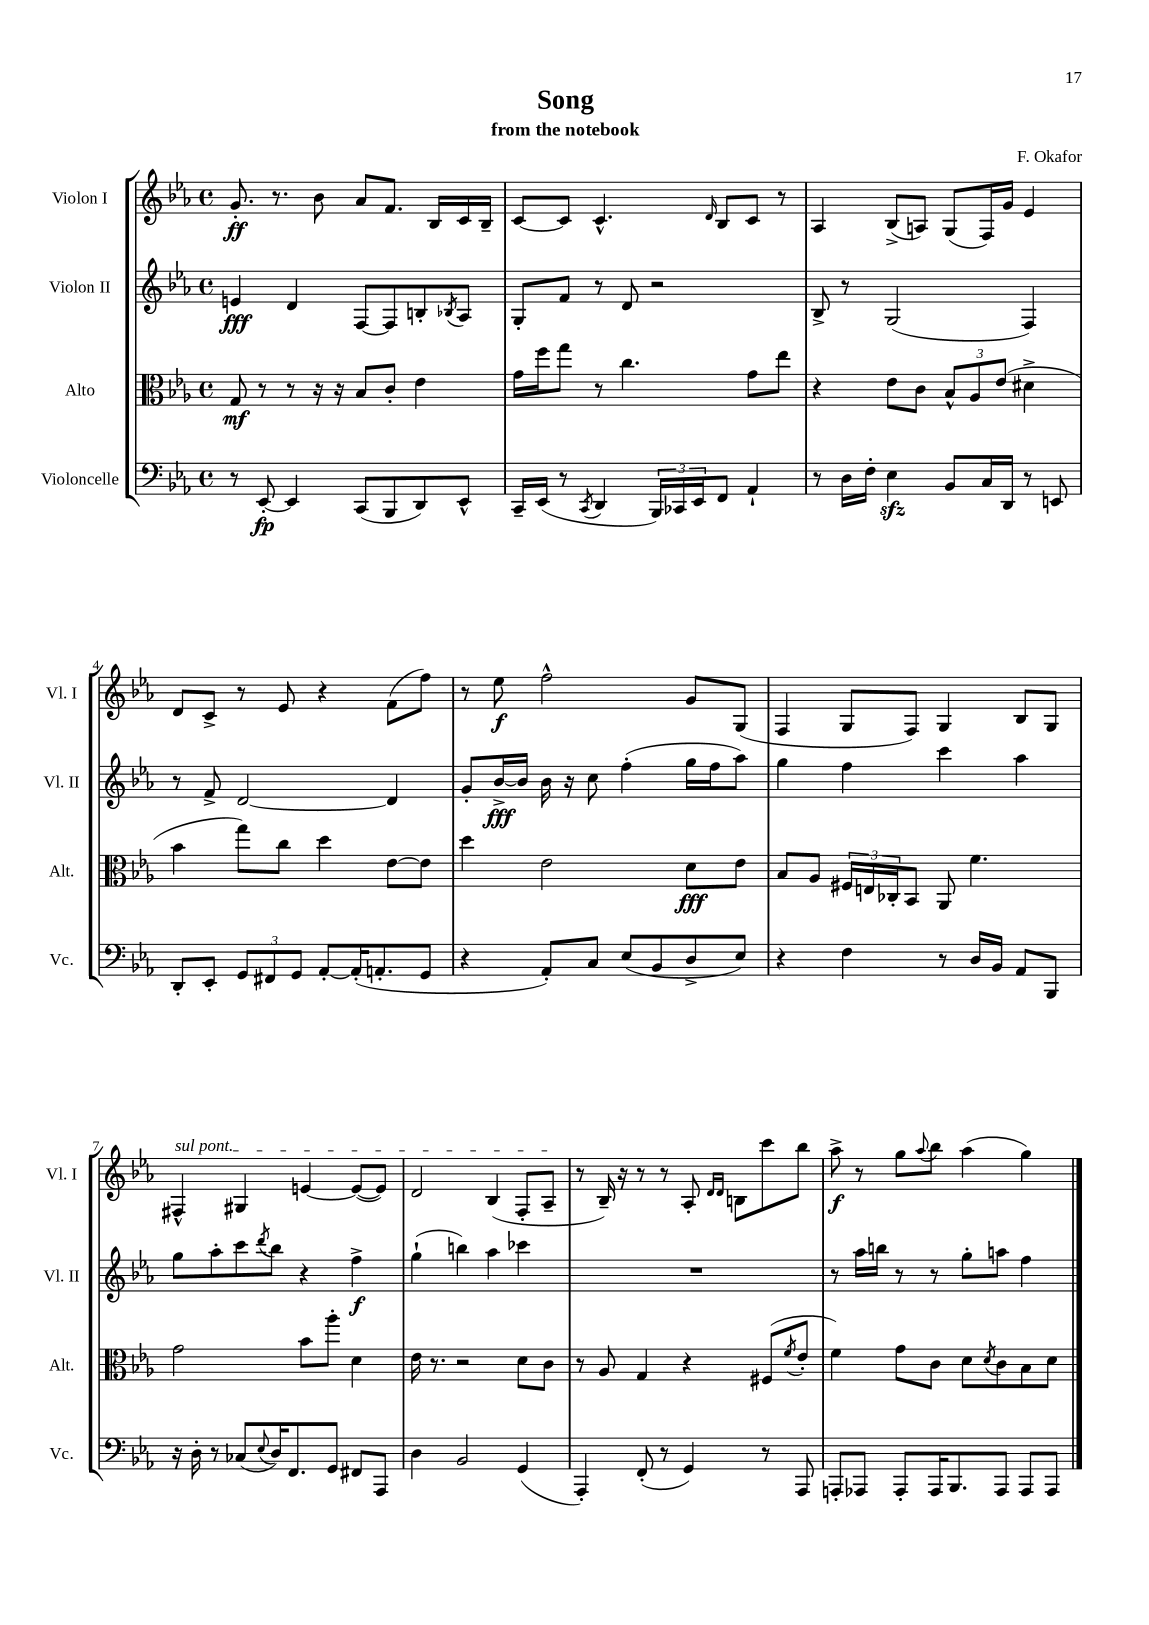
\header { title = "Song" composer = "F. Okafor" subtitle = "from the notebook" }
<<
\new StaffGroup <<
\new Staff = "s0" \with { instrumentName = "Violon I" shortInstrumentName = "Vl. I" } {
    \clef treble \key ees \major \defaultTimeSignature \time 4/4
    g'8.-.\ff r8. bes'8 aes'8 f'8. bes16 c'16 bes16-- |
    c'8~ c'8 c'4.-^ \grace { d'16 } bes8 c'8 r8 |
    aes4 bes8->( a8) g8( f16) g'16 ees'4 |
    d'8 c'8-> r8 ees'8 r4 f'8( f''8) |
    r8 ees''8\f f''2-^ g'8 g8( |
    f4 g8 f8) g4 bes8 g8 |
    \once \override TextSpanner.bound-details.left.text = \markup { \italic "sul pont." } fis4-^\startTextSpan gis4 e'4~ e'8~( e'8) |
    d'2 bes4( f8-. aes8--\stopTextSpan |
    r8 bes16--) r16 r8 r8 aes8-. \grace { d'16 d'16 } b8 c'''8 bes''8 |
    aes''8->\f r8 g''8 \appoggiatura { aes''8 } bes''8 aes''4( g''4) \bar "|." |
}
\new Staff = "s1" \with { instrumentName = "Violon II" shortInstrumentName = "Vl. II" } {
    \clef treble \key ees \major \defaultTimeSignature \time 4/4
    e'4\fff d'4 f8~ f8 b8-. \acciaccatura { bes8 } aes8 |
    g8-. f'8 r8 d'8 r2 |
    bes8-> r8 g2( f4) |
    r8 f'8-> d'2~ d'4 |
    g'8-. bes'16~->\fff bes'16 bes'16 r16 c''8 f''4-.( g''16 f''16 aes''8) |
    g''4 f''4 c'''4 aes''4 |
    g''8 aes''8-. c'''8 \acciaccatura { d'''8 } bes''8 r4 f''4->\f |
    g''4-!( b''4) aes''4 ces'''4 |
    R1 |
    r8 aes''16 b''16 r8 r8 g''8-. a''8 f''4 \bar "|." |
}
\new Staff = "s2" \with { instrumentName = "Alto" shortInstrumentName = "Alt." } {
    \clef alto \key ees \major \defaultTimeSignature \time 4/4
    g8\mf r8 r8 r16 r16 bes8 c'8-. ees'4 |
    g'16 f''16 g''8 r8 c''4. g'8 ees''8 |
    r4 ees'8 c'8 \tuplet 3/2 { bes8-^ aes8 ees'8( } dis'4-> |
    bes'4 g''8) c''8 d''4 ees'8~ ees'8 |
    d''4 ees'2 d'8\fff ees'8 |
    bes8 aes8 \tuplet 3/2 { fis16 e16 ces16-. } bes,8 aes,8 f'4. |
    g'2 bes'8 aes''8-. d'4 |
    ees'16 r8. r2 d'8 c'8 |
    r8 aes8 g4 r4 fis8( \acciaccatura { f'8 } ees'8-. |
    f'4) g'8 c'8 d'8 \acciaccatura { d'8 } c'8 bes8 d'8 \bar "|." |
}
\new Staff = "s3" \with { instrumentName = "Violoncelle" shortInstrumentName = "Vc." } {
    \clef bass \key ees \major \defaultTimeSignature \time 4/4
    r8 ees,8~-.\fp ees,4 c,8( bes,,8 d,8) ees,8-^ |
    c,16-- ees,16( r8 \acciaccatura { c,8 } d,4 \tuplet 3/2 { bes,,16) ces,16 ees,16 } f,8 aes,4-! |
    r8 d16 f16-. ees4\sfz bes,8 c16 d,16 r8 e,8 |
    d,8-. ees,8-. \tuplet 3/2 { g,8 fis,8 g,8 } aes,8~-. aes,16-.( a,8.-. g,8 |
    r4 aes,8-.) c8 ees8( bes,8 d8-> ees8) |
    r4 f4 r8 d16 bes,16 aes,8 bes,,8 |
    r16 d16-. r8 ces8( \appoggiatura { ees8 } d16) f,8. g,8 fis,8 aes,,8 |
    d4 bes,2 g,4( |
    aes,,4-.) f,8-.( r8 g,4) r8 aes,,8 |
    a,,8-. aes,,8 aes,,8-. aes,,16 bes,,8. aes,,8 aes,,8 aes,,8 \bar "|." |
}
>>
>>
